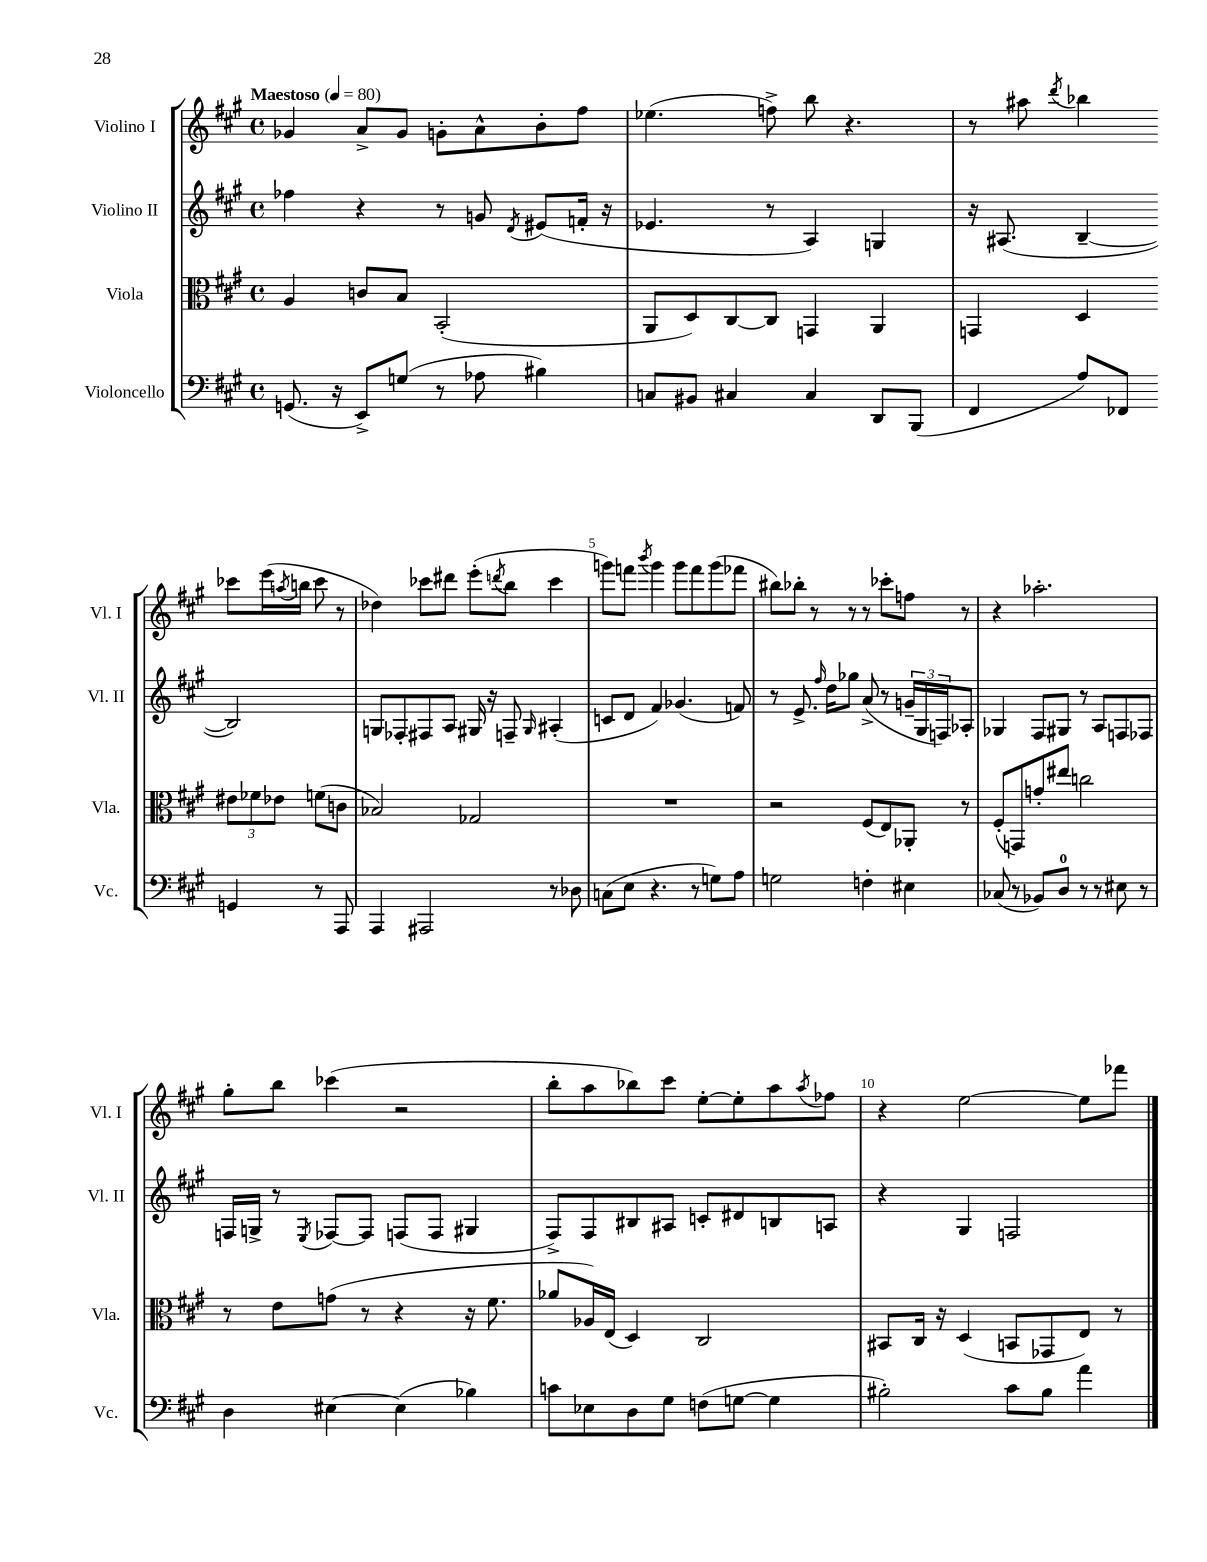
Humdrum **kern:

**kern	**kern	**kern	**kern
*part4	*part3	*part2	*part1
*staff4	*staff3	*staff2	*staff1
*I"Violoncello	*I"Viola	*I"Violino II	*I"Violino I
*I'Vc.	*I'Vla.	*I'Vl. II	*I'Vl. I
*clefF4	*clefC3	*clefG2	*clefG2
*k[f#c#g#]	*k[f#c#g#]	*k[f#c#g#]	*k[f#c#g#]
*M4/4	*M4/4	*M4/4	*M4/4
*met(c)	*met(c)	*met(c)	*met(c)
*MM80	*MM80	*MM80	*MM80
=1	=1	=1	=1
!	!	!	!LO:TX:a:B:t=Maestoso
(8.GGn/	4A/	4ff-X\	4g-X/
16r	.	.	.
8EE^/L)	8cn/L	4r	8a^/L
(8Gn/J	8B/J	.	8g-/J
8r	(2BB'/	8r	8gn'\L
8A-X\	.	8gn/	8a^^\
.	.	8qd/	.
4B#X\)	.	(8e#X/L	8b'\
.	.	16fn'/Jk	8ff#\J
.	.	16r	.
=2	=2	=2	=2
8Cn/L	8AA/L	4.e-X/	(4.ee-X\
8BB#X/J	8D/)	.	.
4C#X/	[8C#/	.	.
.	8C#/J]	8r	8ffn^\)
4C#/	4GGn/	4A/)	8bb\
.	.	.	4.r
8DD/L	4AA/	4Gn/	.
(8BBB/J	.	.	.
=3	=3	=3	=3
4FF#/	4GGn/	16r	8r
.	.	(8.A#X/	.
.	.	.	8aa#X\
.	.	.	8qddd/
8A/L)	4D/	[4B~/	4bb-X\
8FF-X/J	.	.	.
4GGn/	12e#X\L	2B/])	8ccc-X\L
.	12f-X\	.	.
.	.	.	(16eee\L
.	12e-X\J	.	.
.	.	.	8qaan/
.	.	.	16bbn\JJ
8r	(8fn\L	.	8ccc-\
8AAA/	8cn\J	.	8r
!!LO:LB:g=z
=4	=4	=4	=4
4AAA/	2B-X/)	8Gn/L	4dd-X\)
.	.	8F-X'/	.
2AAA#X/	.	8F#X/	8ccc-X\L
.	.	8A/J	8ddd#X\J
.	2G-X/	16G#X/	(8eee'\L
.	.	16r	.
.	.	.	8qdddn/
.	.	8Fn~/	8bb\J
.	.	16qqG#/	.
8r	.	(4A#X'/	4ccc-\
8D-X\	.	.	.
=5	=5	=5	=5
(8Cn\L	1r	8cn/L	8gggn\L)
8E\J	.	8d/J	8fffn\J
.	.	.	8qbbb/
4.r	.	4f#/)	4ggg\
.	.	(4.g-X/	8ggg\L
8r	.	.	8fff\
8Gn\L)	.	.	(8ggg\
8A\J	.	8fn/)	8fff-X\J
=6	=6	=6	=6
2Gn\	2r	8r	8bb#X\L)
.	.	8.e^/	8bb-X'\J
.	.	.	8r
.	.	16qqff#/	.
.	.	16dd\KL	.
.	.	8gg-X\J	8r
4Fn'\	(8F#/L	(8a^/	8r
.	8E/)	8r	8ccc-X'\L
4E#X\	8AA-X'/J	24gn~/LL	8ffn\J
.	.	24G#/	.
.	.	24Fn/J)	.
.	8r	8A-X'/J	8r
=7	=7	=7	=7
(8C-X/	(8F#'/L	4G-X/	4r
8r	8GGn/)	.	.
8BB-X/L)	8gn'/	8F#/L	2.aa-X'\
8D/J	8ee#X/J	8G#X/J	.
8r	2ccn\	8r	.
8r	.	8A/L	.
8E#X\	.	8Fn/	.
8r	.	8F-X/J	.
!!LO:LB:g=z
=8	=8	=8	=8
4D\	8r	16Fn/LL	8gg#'\L
.	.	16Gn^/JJ	.
.	8e\L	8r	8bb\J
.	.	8qE/	.
[4E#X\	(8gn\J	[8F-X/L	(4ccc-X\
.	8r	8F-/J]	.
(4E#\]	4r	(8Fn/L	2r
.	.	8F/J	.
4B-X\)	16r	4G#X/	.
.	8.f#\	.	.
=9	=9	=9	=9
8cn\L	8a-X/L	8F#^/L)	8bb'\L
8E-X\	16A-X/L)	8F#/	8aa\
.	(16E/JJ	.	.
8D\	4D/)	8B#X/	8bb-X\)
8G#\J	.	8A#X/J	8ccc#\J
(8Fn\L	2C#/	8cn'/L	[8ee'\L
[8Gn\J	.	8d#X/	8ee'\]
4G\]	.	8Bn/	8aa\
.	.	.	8qaa/
.	.	8An/J	8ff-X\J
=10	=10	=10	=10
2B#X'\)	8BB#X/L	4r	4r
.	16C#/Jk	.	.
.	16r	.	.
.	(4D/	4G#/	[2ee\
8c#\L	8BBn/L	2Fn/	.
8B#\J	8GG-X/	.	.
4a\	8E/J)	.	8ee\L]
.	8r	.	8fff-X\J
==	==	==	==
*-	*-	*-	*-
